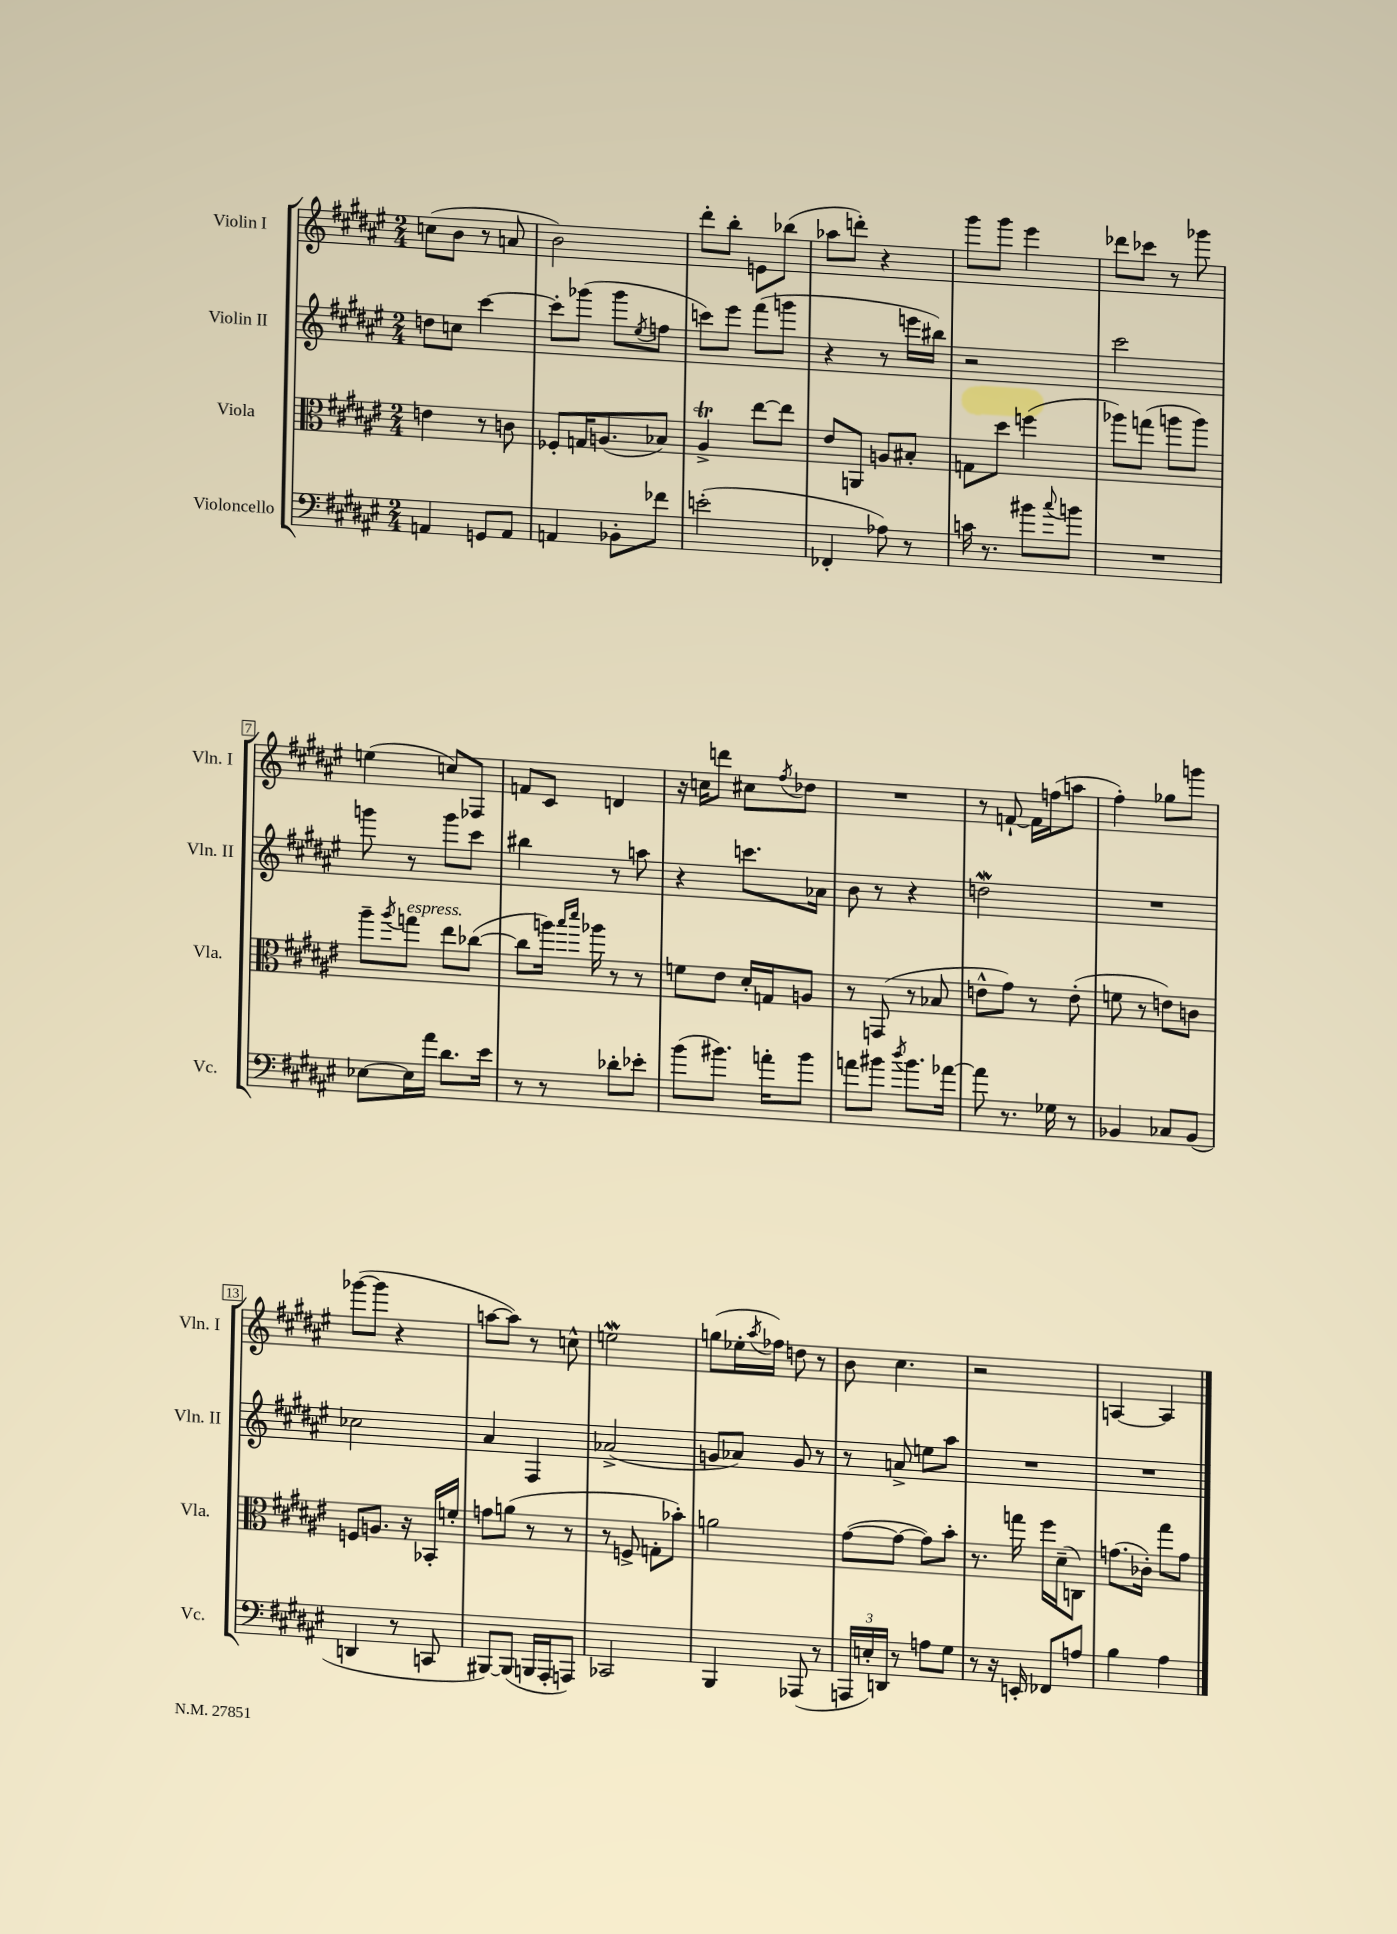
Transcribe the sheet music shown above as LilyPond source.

<<
\new StaffGroup <<
\new Staff = "s0" \with { instrumentName = "Violin I" shortInstrumentName = "Vln. I" } {
    \clef treble \key fis \major \numericTimeSignature \time 2/4
    c''8( b'8 r8 a'8 |
    b'2) |
    dis'''8-. b''8-. e'8 bes''8( |
    aes''8 d'''8-.) r4 |
    gis'''8 gis'''8 eis'''4 |
    des'''8 ces'''8 r8 ges'''8 |
    e''4( c''8) fes8 |
    f'8 cis'8 d'4 |
    r16 c''16 d'''8 cis''8 \acciaccatura { fis''8 } des''8 |
    R2 |
    r8 f'8~-! f'16 f''16( a''8 |
    fis''4-.) ges''8 g'''8 |
    ges'''8~( ges'''8 r4 |
    a''8~ a''8) r8 c''8-^ |
    e''2\mordent |
    g''8( ees''16-. \acciaccatura { ais''8 } fes''16) d''8 r8 |
    b'8 cis''4. |
    r2 |
    a4~ a4 \bar "|." |
}
\new Staff = "s1" \with { instrumentName = "Violin II" shortInstrumentName = "Vln. II" } {
    \clef treble \key fis \major \numericTimeSignature \time 2/4
    d''8 c''8 cis'''4~ |
    cis'''8-. ges'''8( ges'''8 \acciaccatura { eis''8 } f''8 |
    c'''8) eis'''8 fis'''8( g'''8 |
    r4 r8 e'''16 bis''16) |
    r2 |
    cis'''2 |
    g'''8 r8 g'''8 cis'''8 |
    bis''4 r8 a''8 |
    r4 c'''8. aes'16 |
    b'8 r8 r4 |
    d''2\mordent |
    R2 |
    ces''2 |
    ais'4 fis4 |
    aes'2->( |
    g'8 aes'8) g'8 r8 |
    r8 a'8-> e''8 ais''8 |
    R2 |
    R2 \bar "|." |
}
\new Staff = "s2" \with { instrumentName = "Viola" shortInstrumentName = "Vla." } {
    \clef alto \key fis \major \numericTimeSignature \time 2/4
    e'4 r8 c'8 |
    fes8-. g16 a8.( bes8) |
    ais4->\trill eis''8~ eis''8 |
    eis'8 a,8 a8 bis8-. |
    g8 dis''8 f''4( |
    aes''8) g''8( a''8 a''8) |
    ais''8-- \acciaccatura { ais''8 } g''8^\markup { \italic "espress." } eis''8 ces''8~( |
    ces''8 a''16) \grace { b''16 dis'''16 } aes''16 r8 r8 |
    f'8 eis'8 dis'16-. g16 a8 |
    r8 g,8( r8 bes8 |
    e'8-^ gis'8) r8 e'8-.( |
    f'8 r8 e'8) c'8 |
    f8 a8. r16 bes,16-. f'16-. |
    g'8 a'8( r8 r8 |
    r8 f8-> g8-. bes'8-.) |
    a'2 |
    gis'8~( gis'8~ gis'8) b'8-. |
    r8. g''16 fis''16 dis'16--( c8) |
    g'8.( ces'16-.) gis''8 g'8 \bar "|." |
}
\new Staff = "s3" \with { instrumentName = "Violoncello" shortInstrumentName = "Vc." } {
    \clef bass \key fis \major \numericTimeSignature \time 2/4
    a,4 g,8 a,8 |
    a,4 bes,8-. fes'8 |
    e'2-.( |
    fes,4-. aes8) r8 |
    c'16 r8. bis'8 \appoggiatura { cis''8 } b'8 |
    R2 |
    ees8~ ees16 ais'16 dis'8. eis'16 |
    r8 r8 des'8-. ees'8-. |
    b'8( bis'8.) a'16-. bis'8 |
    a'8 bis'8 \acciaccatura { dis''8 } bis'8. aes'16~ |
    aes'8 r8. ges16 r8 |
    bes,4 ces8 bes,8( |
    d,4 r8 c,8 |
    bis,,8~) bis,,8( b,,16 ais,,16-. a,,8) |
    ces,2 |
    b,,4 aes,,8( r8 |
    \tuplet 3/2 { a,,16 e16-.) d,16 } r8 a8 gis8 |
    r8 r16 e,16-. fes,8 a8 |
    b4 ais4 \bar "|." |
}
>>
>>
\layout { \context { \Score \override BarNumber.stencil = #(make-stencil-boxer 0.1 0.3 ly:text-interface::print) } }
